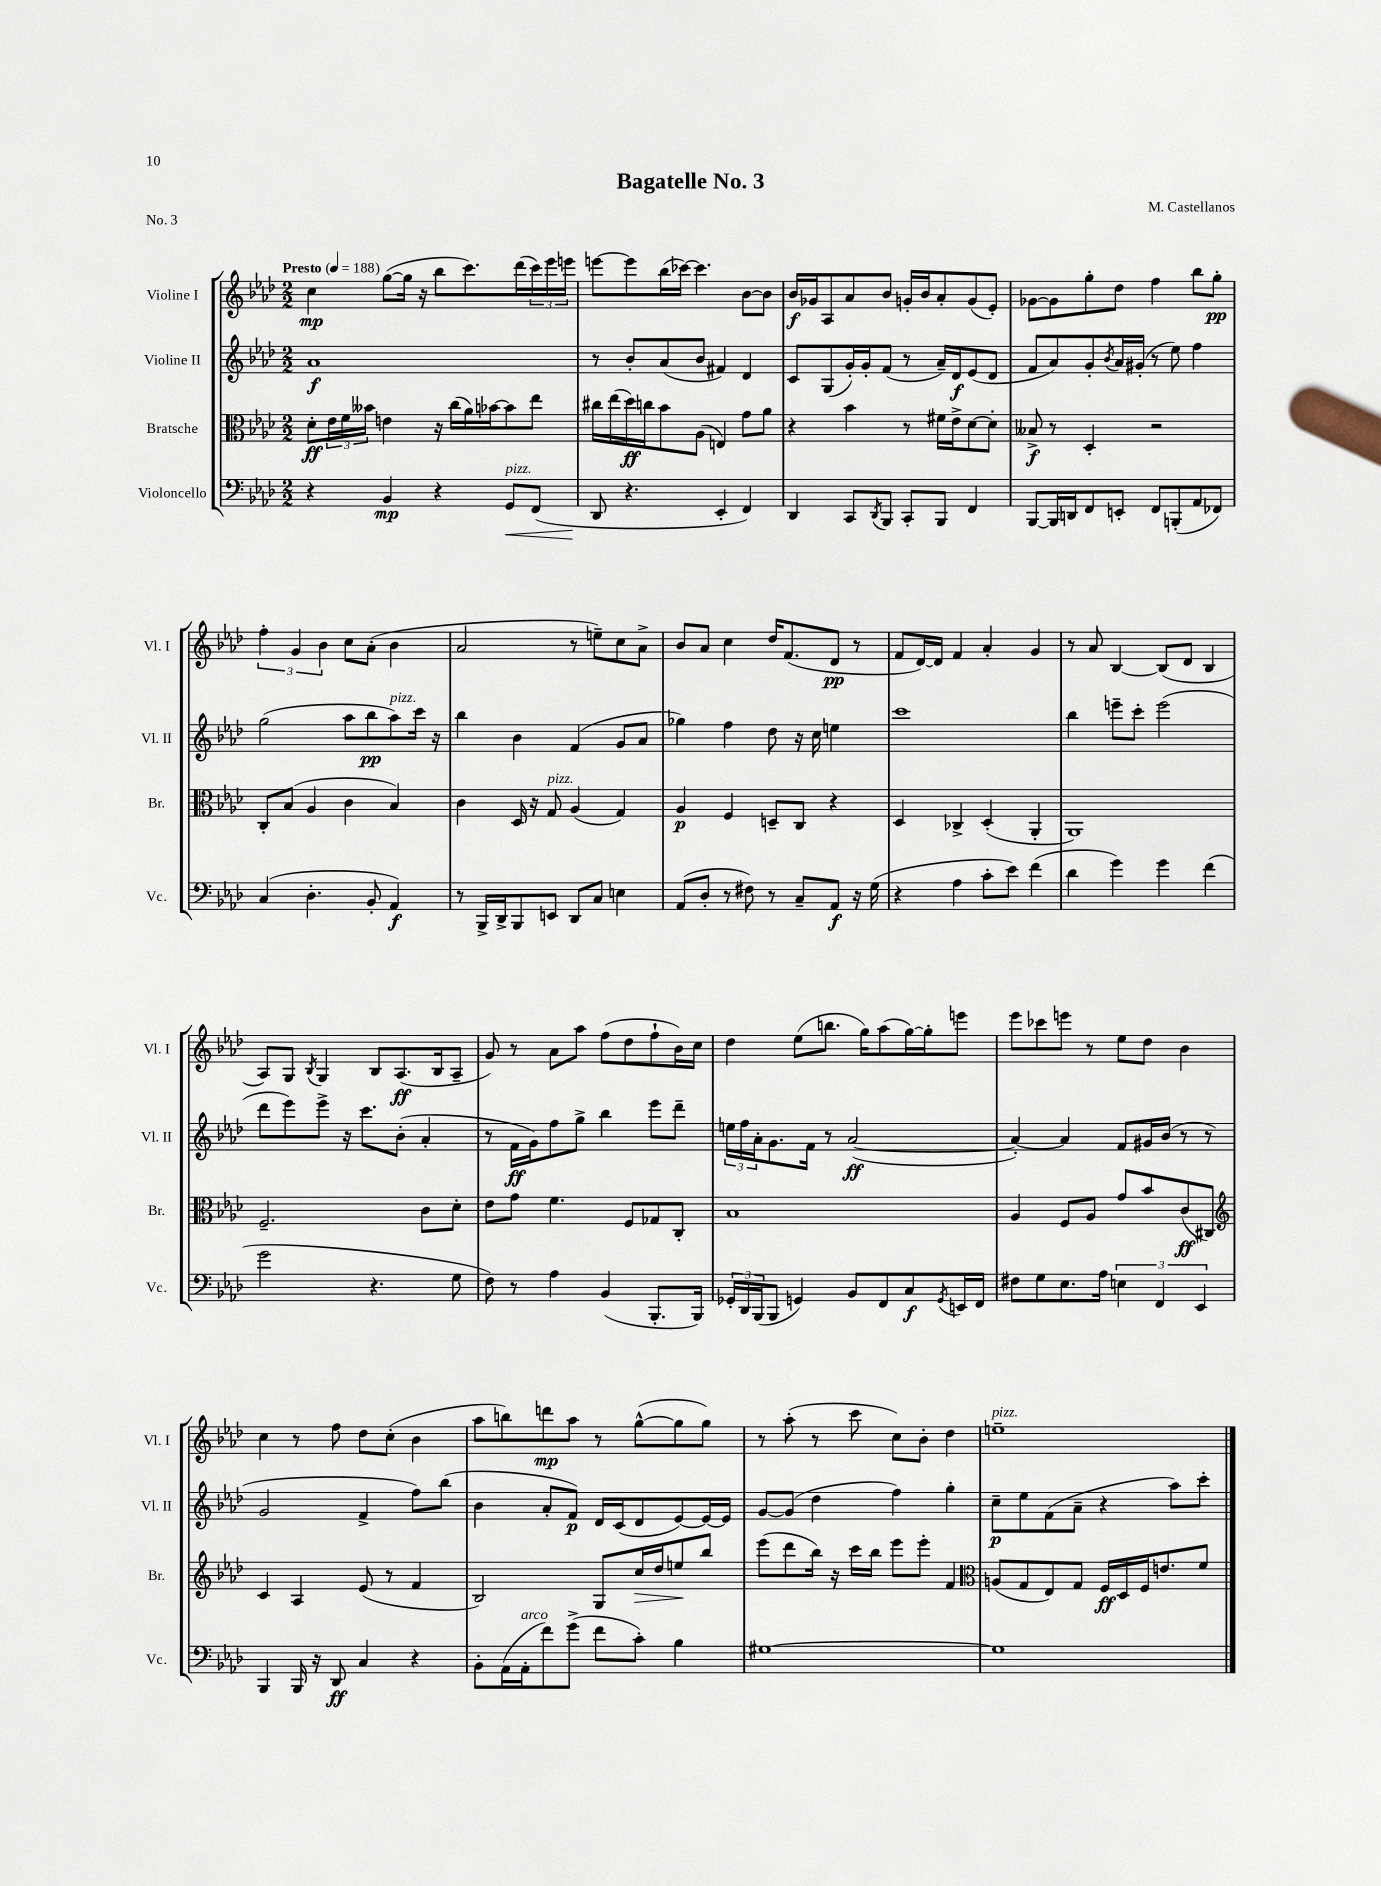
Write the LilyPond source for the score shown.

\header { title = "Bagatelle No. 3" composer = "M. Castellanos" piece = "No. 3" }
<<
\new StaffGroup <<
\new Staff = "s0" \with { instrumentName = "Violine I" shortInstrumentName = "Vl. I" } {
    \clef treble \key aes \major \numericTimeSignature \time 2/2 \tempo "Presto" 4 = 188
    c''4\mp g''8~( g''16 r16 bes''8 c'''8.) des'''16( \tuplet 3/2 { c'''16) ees'''16 e'''16 } |
    e'''8~ e'''8 bes''16( ces'''16~) ces'''4. bes'8~ bes'8 |
    bes'16\f ges'16 aes8 aes'8 bes'8 g'16-. bes'16 aes'8-. g'8( ees'8-.) |
    ges'8~ ges'8 g''8-. des''8 f''4 bes''8 g''8-.\pp |
    \tuplet 3/2 { f''4-. g'4 bes'4 } c''8 aes'8-.( bes'4 |
    aes'2 r8 e''8--) c''8 aes'8-> |
    bes'8 aes'8 c''4 des''16 f'8.( des'8\pp r8 |
    f'8 des'16~) des'16 f'4 aes'4-. g'4 |
    r8 aes'8 bes4~ bes8( des'8 bes4 |
    aes8) g8 \acciaccatura { bes8 } g4 bes8 aes8.\ff( bes16 aes8-- |
    g'8) r8 aes'8 aes''8 f''8( des''8 f''8-! bes'16) c''16 |
    des''4 ees''8( b''8. g''16) aes''8( g''16~) g''16-. e'''8 |
    ees'''8 ces'''8 e'''8 r8 ees''8 des''8 bes'4 |
    c''4 r8 f''8 des''8 c''8-.( bes'4 |
    aes''8 b''8) d'''8\mp aes''8 r8 g''8~-^( g''8 g''8) |
    r8 aes''8-.( r8 c'''8 c''8) bes'8-. des''4 |
    e''1--^\markup { \italic "pizz." } \bar "|." |
}
\new Staff = "s1" \with { instrumentName = "Violine II" shortInstrumentName = "Vl. II" } {
    \clef treble \key aes \major \numericTimeSignature \time 2/2
    aes'1\f |
    r8 bes'8-. aes'8( bes'8 fis'4) des'4 |
    c'8 g8( g'16-.) g'16-. f'8( r8 aes'16--) des'16\f ees'8( des'8 |
    f'8 aes'8) g'8-. \acciaccatura { bes'8 } aes'16 gis'16-.( r8 ees''8) f''4 |
    g''2( aes''8 bes''8\pp aes''8^\markup { \italic "pizz." }) c'''16 r16 |
    bes''4 bes'4 f'4( g'8 aes'8 |
    ges''4) f''4 des''8 r16 c''16 e''4 |
    c'''1 |
    bes''4 e'''8-- c'''8-. e'''2( |
    des'''8 ees'''8) ees'''8-> r16 c'''8. bes'8-.( aes'4-. |
    r8 f'16\ff g'16) f''8 g''8-> bes''4 ees'''8 des'''8-- |
    \tuplet 3/2 { e''16 f''16 aes'16-. } g'8. f'16 r8 aes'2~\ff( |
    aes'4~-.) aes'4 f'8 gis'16 bes'16( r8 r8 |
    g'2 f'4-> f''8) bes''8( |
    bes'4 aes'8-. f'8\p) des'16 c'16( des'8 ees'8~) ees'16~ ees'16 |
    g'8~ g'8( des''4 f''4) g''4-. |
    c''8--\p ees''8 f'8( aes'8-- r4 aes''8) c'''8-. \bar "|." |
}
\new Staff = "s2" \with { instrumentName = "Bratsche" shortInstrumentName = "Br." } {
    \clef alto \key aes \major \numericTimeSignature \time 2/2
    des'8-.\ff \tuplet 3/2 { ees'16 f'16 beses'16 } e'4 r16 c''16( aes'16) bes'16~ bes'8 ees''8 |
    cis''16 ees''16( des''16\ff) c''16 bes'8 aes8( e4) g'8 aes'8 |
    r4 bes'4 r8 fis'16 ees'16-> des'8~ des'8-. |
    beses8->\f r8 des4-. r2 |
    c8-. bes8( aes4 c'4 bes4) |
    c'4 des16 r16 g8^\markup { \italic "pizz." } aes4( g4) |
    aes4\p f4 d8-- c8 r4 |
    des4 ces4-> des4-.( aes,4-. |
    aes,1) |
    f2.-- c'8 des'8-. |
    ees'8 g'8 f'4. f8 ges8 c8-. |
    bes1 |
    aes4 f8 aes8 g'8 bes'8 c'8\ff( cis8) |
    \clef treble c'4 aes4 ees'8( r8 f'4 |
    bes2) g8 c''16\> des''16 e''8\! bes''8 |
    ees'''8( des'''8 bes''16) r16 c'''16 bes''16 ees'''8 ees'''8-. f'4 |
    \clef alto a8( g8 ees8) g8 f16\ff des16 f16 e'8. f'8 \bar "|." |
}
\new Staff = "s3" \with { instrumentName = "Violoncello" shortInstrumentName = "Vc." } {
    \clef bass \key aes \major \numericTimeSignature \time 2/2
    r4 bes,4\mp r4 g,8\<^\markup { \italic "pizz." } f,8( |
    des,8\! r4. ees,4-. f,4) |
    des,4 c,8 \acciaccatura { des,8 } bes,,8 c,8-. bes,,8 f,4 |
    bes,,8~ bes,,16 d,16 f,8 e,8-. f,8 b,,8-.( aes,8 fes,8) |
    c4( des4.-. bes,8-. aes,4\f) |
    r8 bes,,16-> des,16-> bes,,8 e,8 des,8 c8 e4 |
    aes,8( des8-. r8 fis8) r8 c8-- aes,8\f r16 g16( |
    r4 aes4 c'8-. ees'8) f'4( |
    des'4 g'4) g'4 f'4( |
    g'2 r4. g8 |
    f8) r8 aes4 bes,4( bes,,8.-. bes,,16) |
    \tuplet 3/2 { ges,16-. des,16 bes,,16( } bes,,8 g,4) bes,8 f,8 c8\f \acciaccatura { g,8 } e,16 f,16 |
    fis8 g8 ees8. aes16 \tuplet 3/2 { e4 f,4 ees,4 } |
    bes,,4 bes,,16 r16 des,8\ff c4 r4 |
    bes,8-. aes,16( aes,16-.^\markup { \italic "arco" } f'8) g'8->( f'8 c'8-.) bes4 |
    gis1~ |
    gis1 \bar "|." |
}
>>
>>
\layout { \context { \Score \remove "Bar_number_engraver" } }
